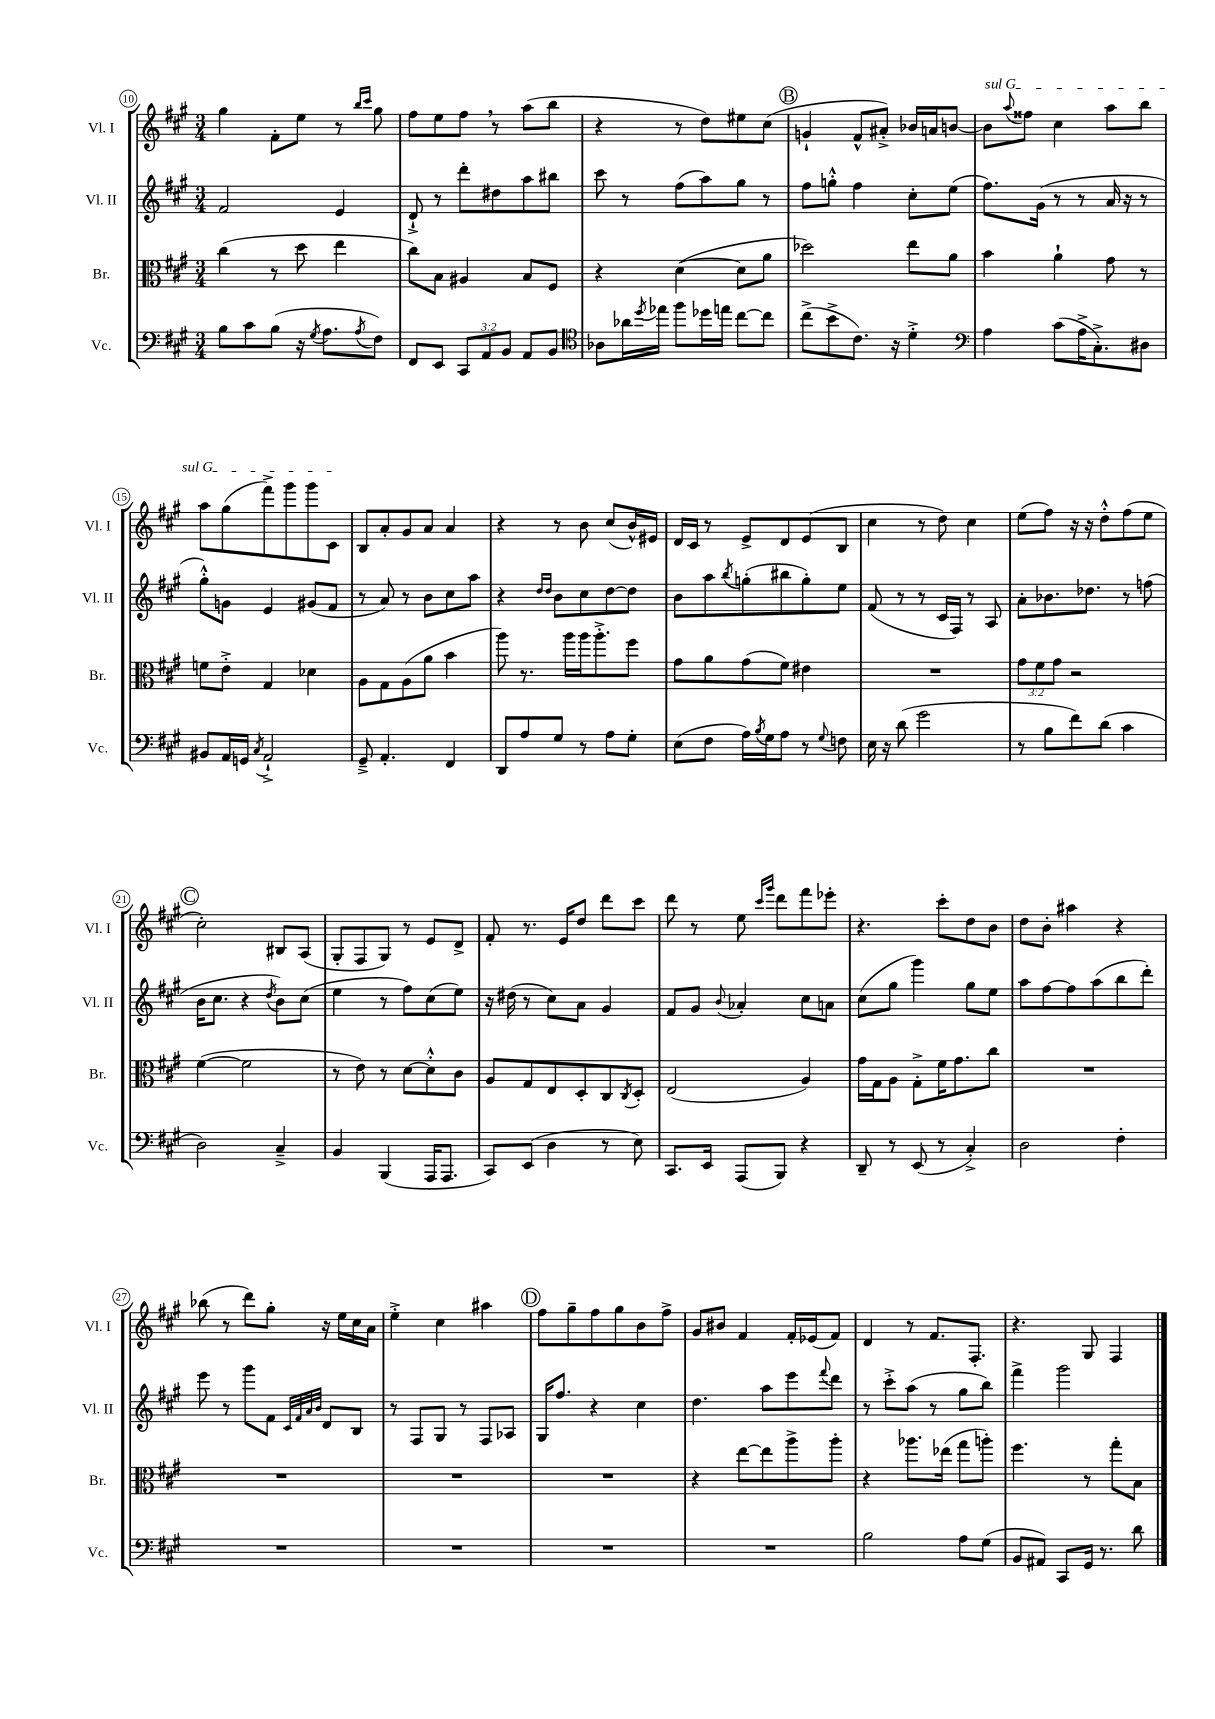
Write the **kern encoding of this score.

**kern	**kern	**kern	**kern
*part4	*part3	*part2	*part1
*staff4	*staff3	*staff2	*staff1
*I"Vc.	*I"Br.	*I"Vl. II	*I"Vl. I
*I'Vc.	*I'Br.	*I'Vl. II	*I'Vl. I
*clefF4	*clefC3	*clefG2	*clefG2
*k[f#c#g#]	*k[f#c#g#]	*k[f#c#g#]	*k[f#c#g#]
*M3/4	*M3/4	*M3/4	*M3/4
=10	=10	=10	=10
8B\L	(4cc#\	2f#/	4gg#\
8c#\	.	.	.
(8B\J	8r	.	8f#'\L
16r	8dd\	.	8ee\J
8qG#/	.	.	.
8.A\L	.	.	.
.	4ee\	4e/	8r
.	.	.	16qqbb/LL
8qA/	.	.	16qqccc#/JJ
8F#\J)	.	.	8gg#\
=11	=11	=11	=11
8FF#/L	8cc#\L)	8d`^/	8ff#\L
8EE/J	8B\J	8r	8ee\
12CC#/L	4A#X/	8ddd'\L	8ff#,\J
12AA/	.	.	.
.	.	8dd#X\	8r
12BB/J	.	.	.
8AA/L	8B/L	8aa\	(8aa\L
8BB/J	8F#/J	8bb#X\J	8bb\J
=12	=12	=12	=12
*clefC4	*	*	*
8A-X\L	4r	8ccc#\	4r
16a-X\L	.	8r	.
8qdd/	.	.	.
16ee-X\JJ	.	.	.
8ff#\L	([4d\	(8ff#\L	8r
16dd-X\L	.	8aa\)	8dd\L)
16een\JJ	.	.	.
[8cc#\L	8d\L]	8gg#\J	8ee#X\
8cc#\J]	8a\J	8r	(8cc#\J
!!LO:REH:place=s1:t=B
=13	=13	=13	=13
(8cc#^\L	2dd-X\)	8ff#\L	4gn`/
8b^\	.	8ggn'^^\J	.
8.c#\J)	.	4ff#\	8f#^^/L
.	.	.	8a#X'^/J)
16r	.	.	.
4d'^\	8ee\L	8cc#'\L	16b-X/LL
.	.	.	16an/J
.	8a\J	(8ee\J	[8bn/J
=14	=14	=14	=14
*clefF4	*	*	*
!	!	!	!LO:TX:a:i:t=sul G
4A\	4b\	8.ff#\L)	8b\L]
.	.	.	8qqaa/
.	.	.	8ff##X\J
.	.	(16g#\Jk	.
(8c#\L	4a`\	8r	4cc#\
16A^\K	.	8r	.
8.C#'^\)	.	.	.
.	8g#\	16a/	8aa\L
.	.	16r	.
8D#X\J	8r	8r	8bb\J
!!LO:LB:g=z
=15	=15	=15	=15
8BB#X/L	8fn\L	8gg#'^^\L)	8aa\L
16AA/L	8e'^\J	8gn\J	(8gg#\
16GGn/JJ	.	.	.
8qC#/	.	.	.
2AA`^/	4G#/	4e/	8fff#^\)
.	.	.	8ggg#\
.	4d-X\	(8g#X/L	8ggg#\
.	.	8f#/J	8c#\J
=16	=16	=16	=16
8GG#~^/	8A\L	8r	8B/L
4.AA'/	8G#\	8a/)	8a'/
.	(8A\	8r	8g#/
.	8a\J	8b\L	8a/J
4FF#/	4b\	8cc#\	4a/
.	.	8aa\J	.
=17	=17	=17	=17
8DD/L	8aa\)	4r	4r
8A/	8.r	.	.
.	.	16qqdd/LL	.
.	.	16qqdd/JJ	.
8G#/J	.	8b\L	8r
.	16aa\LL	.	.
8r	16aa\J	8cc#\	8b\
.	8.aa'^\	.	.
8A\L	.	[8dd\	(8cc#/L
8G#'\J	8ff#\J	8dd\J]	16b^^/L)
.	.	.	16e#X/JJ
=18	=18	=18	=18
(8E\L	8g#\L	8b\L	16d/LL
.	.	.	16c#/JJ
8F#\J	8a\	8aa\	8r
.	.	8qbb/	.
16A\LL)	(8g#\	(8ggn'\	8e^/L
8qB/	.	.	.
16G#\J	.	.	.
8A\J	8f#\J)	8bb#X\	8d/
8r	4e#X\	8gg'\)	(8e/
8qqG#/	.	.	.
8Fn\	.	8ee\J	8B/J
=19	=19	=19	=19
16E\	2.r	(8f#/	4cc#\
16r	.	.	.
(8d\	.	8r	.
2g#\	.	8r	8r
.	.	16c#/LL	8dd\)
.	.	16F#/JJ)	.
.	.	8r	4cc#\
.	.	8A/	.
=20	=20	=20	=20
8r	12g#\L	8a'\L	(8ee\L
.	12f#\	.	.
8B\L	.	8.b-X\	8ff#\J)
.	12g#\J	.	.
8f#\)	2r	.	16r
.	.	8.dd-X\J	16r
(8d\J	.	.	8dd'^^\L
4c#\	.	8r	(8ff#\
.	.	(8ffn\	8ee\J
!!LO:LB:g=z
!!LO:REH:place=s1:t=C
=21	=21	=21	=21
2D\)	([4f#\	16b\KL	2cc#'\)
.	.	8.cc#\J	.
.	2f#\]	4r	.
.	.	8qdd/	.
4C#~^/	.	8b\L)	8B#X/L
.	.	(8cc#\J	(8A/J
=22	=22	=22	=22
4BB/	8r	4ee\	8G#'/L
.	8e\)	.	8F#/
(4BBB/	8r	8r	8G#/J)
.	[8d\L	8ff#\L)	8r
16AAA/KL	8d'^^\]	(8cc#\	8e/L
8.AAA/J	.	.	.
.	8c#\J	8ee\J)	8d^/J
=23	=23	=23	=23
8CC#/L)	8A/L	16r	8f#'/
.	.	(16dd#X\	.
(8EE/J	8G#/	8r	8.r
4D\	8E/	8cc#\L)	.
.	.	.	16e/KL
.	8D'/	8a\J	8dd/J
8r	8C#/	4g#/	8ddd\L
.	8qC#/	.	.
8E\)	8D'/J	.	8ccc#\J
=24	=24	=24	=24
8.CC#/L	(2E/	8f#/L	8ddd\
.	.	8g#/J	8r
16EE/Jk	.	.	.
.	.	8qqb/	.
(8AAA/L	.	4a-X'/	8ee\
.	.	.	16qqccc#/LL
.	.	.	16qqggg#/JJ
8BBB/J)	.	.	8ddd\L
4r	4A/)	8cc#\L	8fff#\
.	.	8an\J	8eee-X'\J
=25	=25	=25	=25
8DD~/	16g#\LL	(8cc#\L	4.r
.	16G#\J	.	.
8r	8A\J	8gg#\J	.
(8EE/	8G#'^\L	4ggg#\)	.
8r	16f#\K	.	8ccc#'\L
.	8.g#\	.	.
4C#'^/)	.	8gg#\L	8dd\
.	8cc#\J	8ee\J	8b\J
=26	=26	=26	=26
2D\	2.r	8aa\L	8dd\L
.	.	[8ff#\	8b'\J
.	.	8ff#\]	4aa#X\
.	.	(8aa\	.
4F#'\	.	8bb\	4r
.	.	8ddd'\J)	.
!!LO:LB:g=z
=27	=27	=27	=27
2.r	2.r	8eee\	(8bb-X\
.	.	8r	8r
.	.	8ggg#\L	8ddd\L)
.	.	8f#\J	8gg#'\J
.	.	32qqc#/LLL	.
.	.	32qqf#/	.
.	.	32qqa/	.
.	.	32qqb/JJJ	.
.	.	8d/L	16r
.	.	.	16ee\LL
.	.	8B/J	16cc#\
.	.	.	16a\JJ
=28	=28	=28	=28
2.r	2.r	8r	4ee'^\
.	.	8F#/L	.
.	.	8G#/J	4cc#\
.	.	8r	.
.	.	8F#/L	4aa#X\
.	.	8A-X/J	.
!!LO:REH:place=s1:t=D
=29	=29	=29	=29
2.r	2.r	16G#/KL	8ff#\L
.	.	8.ff#/J	.
.	.	.	8gg#~\
.	.	4r	8ff#\
.	.	.	8gg#\
.	.	4cc#\	8b\
.	.	.	8ff#^\J
=30	=30	=30	=30
2.r	4r	4.dd\	8g#/L
.	.	.	8b#X/J
.	[8ee\L	.	4f#/
.	8ee\]	8aa\L	.
.	8aa^\	8eee\	16f#'/LL
.	.	.	(16e-X/J
.	.	8qqfff#/	.
.	8aa'\J	8ddd\J	8f#/J)
=31	=31	=31	=31
2B\	4r	8r	4d/
.	.	8ccc#'^\L	.
.	8.aa-X\L	(8aa\J	8r
.	.	8r	8.f#/L
.	(16ee-X\Jk	.	.
8A\L	8gg#\L	8gg#\L	.
.	.	.	8.F#'/J
(8G#\J	8aan'\J)	8bb\J)	.
=32	=32	=32	=32
8BB/L	4.ff#\	4fff#^\	4.r
8AA#X/J)	.	.	.
8CC#/L	.	2ggg#\	.
16GG#/Jk	8r	.	8G#/
8.r	.	.	.
.	8gg#'\L	.	4F#/
8d\	8B\J	.	.
==	==	==	==
*-	*-	*-	*-
